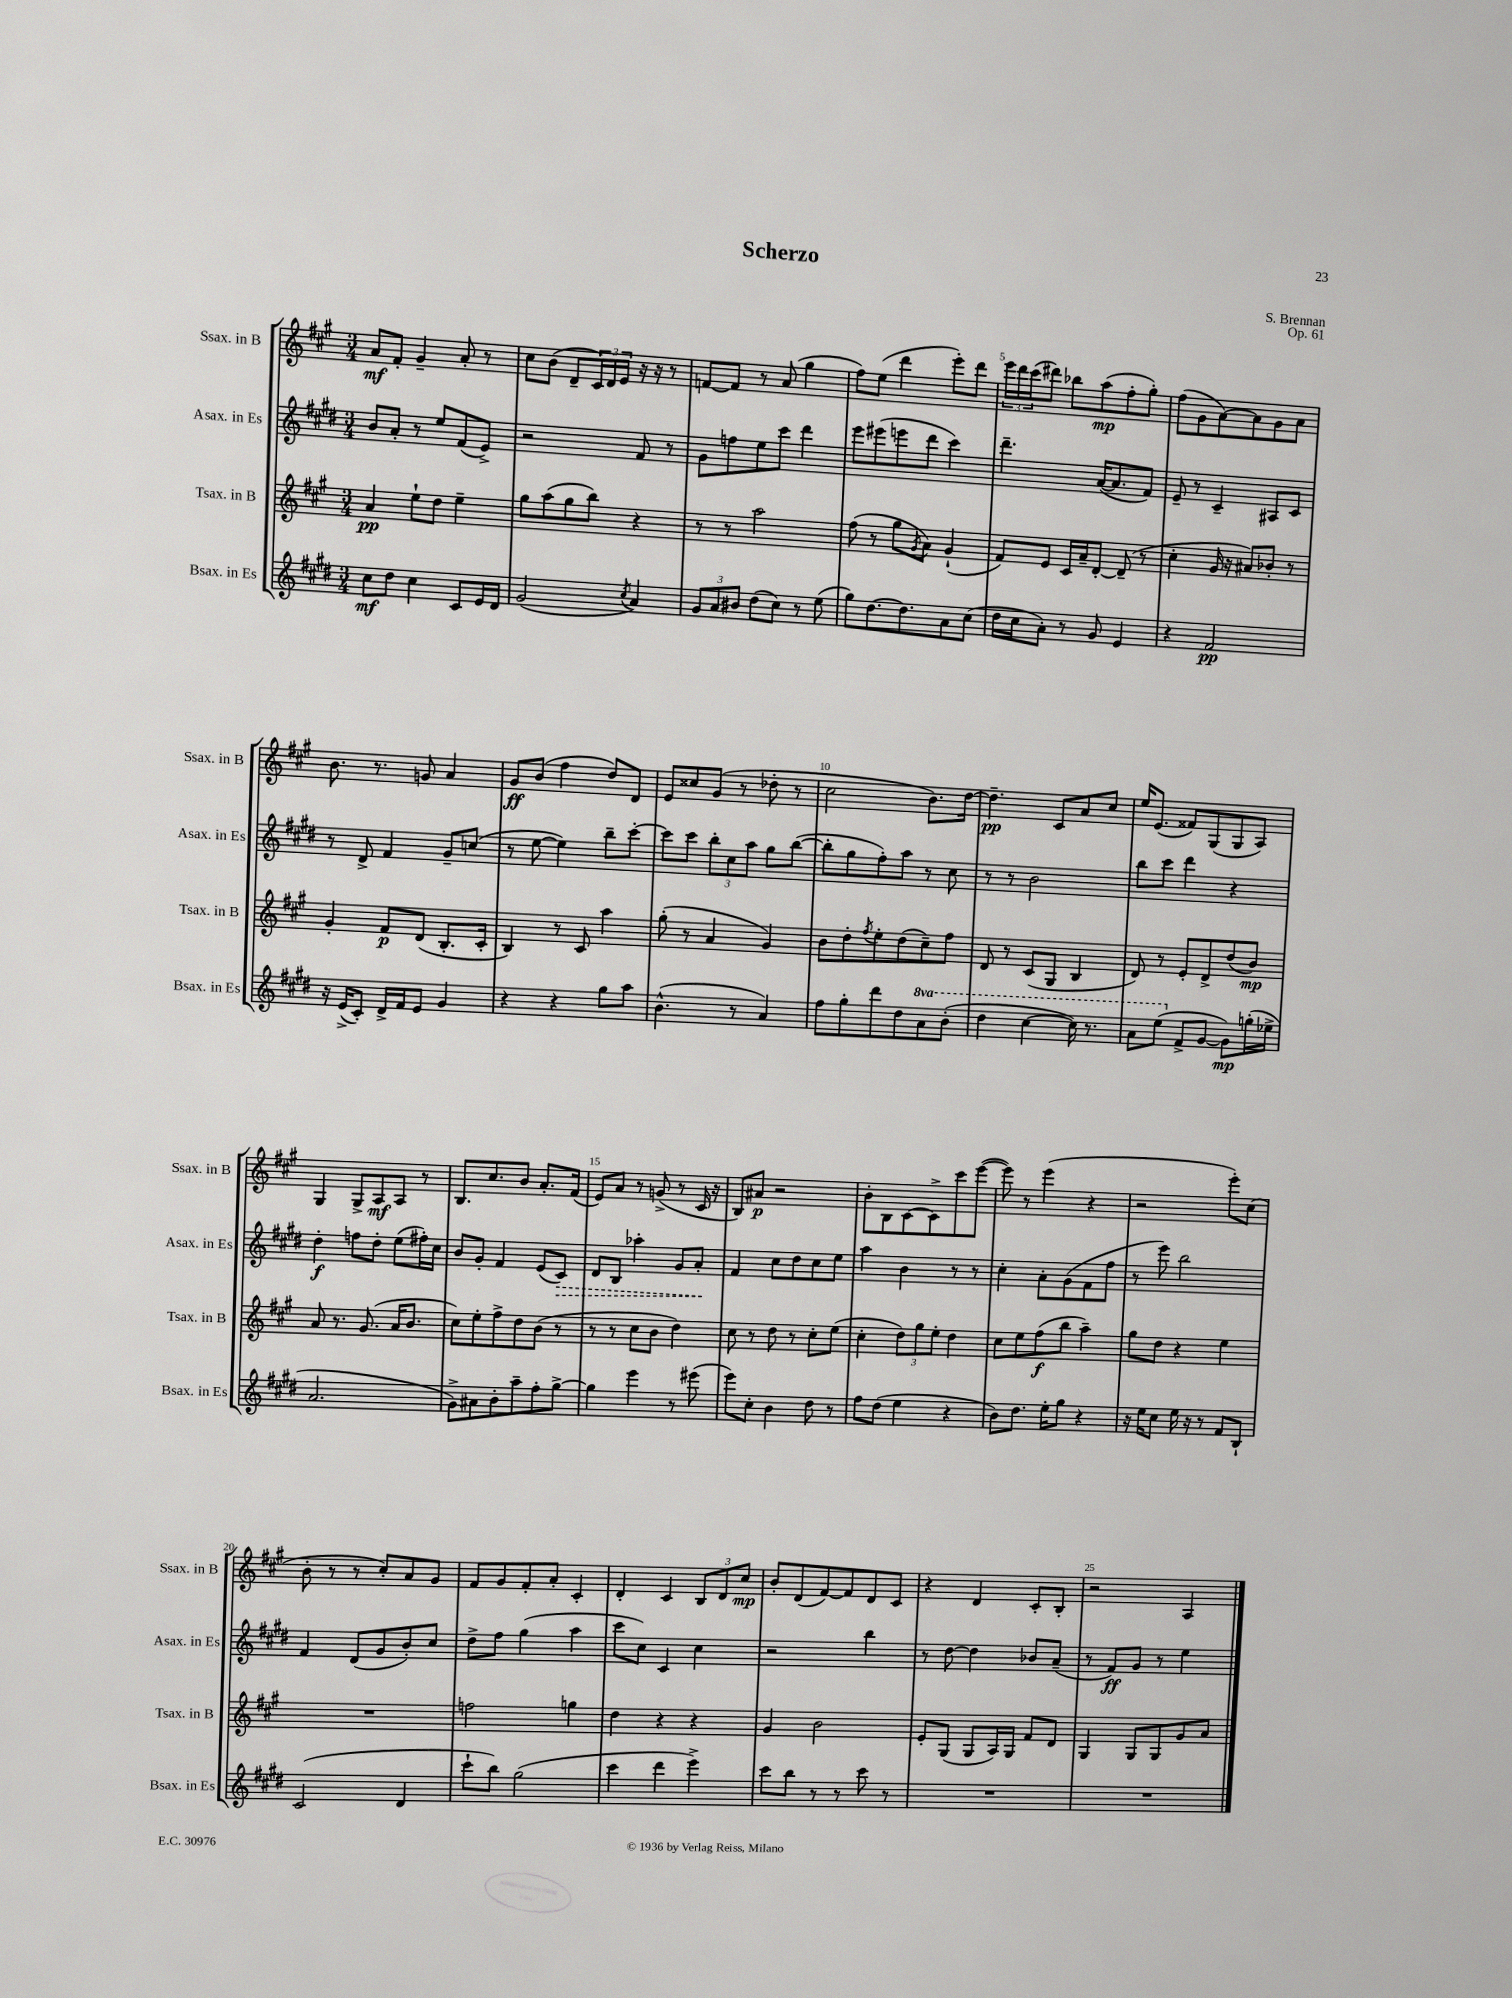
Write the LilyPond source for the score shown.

\header { title = "Scherzo" composer = "S. Brennan" opus = "Op. 61" }
<<
\new StaffGroup <<
\new Staff = "s0" \with { instrumentName = "Ssax. in B" shortInstrumentName = "Ssax. in B" } {
    \clef treble \key a \major \numericTimeSignature \time 3/4
    a'8\mf fis'8-. gis'4-- a'8-. r8 |
    cis''8 b'8( d'8-- \tuplet 3/2 { cis'16) d'16 e'16 } r16 r16 r8 |
    f'8~ f'8 r8 a'8( gis''4 |
    fis''8) e''8( d'''4 e'''8-.) d'''8 |
    \tuplet 3/2 { e'''16 d'''16 cis'''16( } dis'''8) bes''8 a''8\mp( fis''8-. gis''8-.) |
    fis''8( gis'8 a'8~) a'8 gis'8 a'8 |
    b'8. r8. g'8 a'4 |
    gis'8\ff b'8( fis''4 d''8) d'8 |
    e'8 cisis''8 gis'8( r8 des''8-. r8 |
    cis''2 b'8.) d''16~ |
    d''4.--\pp cis'8 a'8 cis''8 |
    e''16 e'8.( fisis'8) gis8( gis8 a8) |
    gis4 gis8-> a8\mf a8 r8 |
    b8. cis''8. b'8 a'8.-. fis'16( |
    e'8) a'8 r8 g'8->( r8 cis'16 r16 |
    b8) ais'8\p r2 |
    b'8-. b8 cis'8~ cis'8-> cis'''8 e'''8~( |
    e'''8) r8 e'''4( r4 |
    r2 e'''8-.) cis''8( |
    b'8-. r8 r8 cis''8-.) a'8 gis'8 |
    fis'8 gis'8 fis'8-. a'8-. cis'4-. |
    d'4-. cis'4 \tuplet 3/2 { b8 d'8 cis''8\mp } |
    b'8-. d'8( fis'8~) fis'8 d'8 cis'8 |
    r4 d'4 cis'8-. b8-. |
    r2 a4 \bar "|." |
}
\new Staff = "s1" \with { instrumentName = "Asax. in Es" shortInstrumentName = "Asax. in Es" } {
    \clef treble \key e \major \numericTimeSignature \time 3/4
    b'8 a'8-. r8 e''8 fis'8( e'8->) |
    r2 fis'8 r8 |
    gis'8 f''8 e''8 cis'''8 dis'''4 |
    e'''8 eis'''8( e'''8 dis'''8 cis'''4) |
    dis'''4.-- a'16~( a'8. fis'8) |
    e'8-- r8 cis'4-- ais8 cis'8 |
    r8 dis'8-> fis'4 gis'8-- c''8( |
    r8 e''8~ e''4) b''8-- cis'''8~-. |
    cis'''8 cis'''8 \tuplet 3/2 { b''8-. cis''8 a''8 } gis''8 b''8~( |
    b''8-. gis''8 fis''8-.) a''8 r8 cis''8 |
    r8 r8 b'2 |
    b''8 cis'''8 dis'''4 r4 |
    dis''4-.\f f''8 dis''8-. e''8( fis''16-.) cis''16 |
    b'8 gis'8-. fis'4 e'8( \once \override Hairpin.style = #'dashed-line cis'8\>) |
    dis'8 b8 aes''4-. gis'8 a'8-.\! |
    fis'4 cis''8 dis''8 cis''8 e''8 |
    a''4 b'4 r8 r8 |
    cis''4-. a'8-. gis'8( fis'8 fis''8 |
    r8 e'''8) b''2 |
    fis'4 dis'8( gis'8 b'8-.) cis''8 |
    dis''8-> fis''8 gis''4( a''4 |
    cis'''8 cis''8) cis'4 cis''4 |
    r2 b''4 |
    r8 dis''8~ dis''4 bes'8 a'8--( |
    r8 fis'8\ff) gis'8 r8 e''4 \bar "|." |
}
\new Staff = "s2" \with { instrumentName = "Tsax. in B" shortInstrumentName = "Tsax. in B" } {
    \clef treble \key a \major \numericTimeSignature \time 3/4
    a'4\pp e''8-! d''8 e''4-- |
    gis''8 a''8( gis''8 b''8) r4 |
    r8 r8 a''2 |
    fis''8( r8 gis''8 \acciaccatura { gis'8 } a'8) gis'4-!( |
    fis'8) e'8 cis'16 a'16-- d'8~-. d'8--( r8 |
    cis''4-. gis'16 r16 ais'8) bes'8-. r8 |
    gis'4-. fis'8\p d'8( b8.-. cis'16-. |
    b4) r8 cis'8 a''4 |
    gis''8-.( r8 a'4 gis'4) |
    b'8 d''8-. \acciaccatura { fis''8 } e''8-. d''8( cis''8--) fis''8 |
    d'8 r8 cis'8( gis8 b4 |
    d'8) r8 e'8-. d'8-> d''8( b'8\mp) |
    a'8 r8. gis'8.( a'16 b'8. |
    cis''8) e''8-. fis''8-> d''8 b'8( r8 |
    r8 r8 cis''8 b'8 d''4) |
    cis''8 r8 d''8 r8 cis''8-. e''8( |
    cis''4-. \tuplet 3/2 { d''8) gis''8 e''8-. } d''4 |
    cis''8 e''8 fis''8\f( b''8 a''4--) |
    gis''8 d''8 r4 e''4 |
    R2. |
    f''2 g''4 |
    d''4 r4 r4 |
    gis'4 b'2 |
    e'8-. gis8( gis8 a16) gis16 fis'8 d'8 |
    gis4 gis8 gis8 gis'8 a'8 \bar "|." |
}
\new Staff = "s3" \with { instrumentName = "Bsax. in Es" shortInstrumentName = "Bsax. in Es" } {
    \clef treble \key e \major \numericTimeSignature \time 3/4 \set Staff.ottavationMarkups = #ottavation-simple-ordinals
    cis''8\mf dis''8 cis''4 cis'8 e'16 dis'16 |
    gis'2( \acciaccatura { cis''8 } a'4) |
    \tuplet 3/2 { gis'8 a'8 bis'8 } dis''8( cis''8) r8 e''8( |
    gis''8) dis''8.~ dis''8. a'8 cis''8( |
    dis''16 cis''16 a'8-.) r8 gis'8 e'4 |
    r4 fis'2\pp |
    r16 e'16->( cis'8-.) dis'16-> fis'16 e'8 gis'4 |
    r4 r4 gis''8 a''8 |
    b'4.-^( r8 a'4) |
    fis''8 gis''8-. dis'''8 dis''8 \ottava #1 a''8 b''8-.( |
    dis'''4 cis'''4~ cis'''16) r8. |
    a''8 e'''8( \ottava #0 fis'8-> gis'8~ gis'8\mp) g''16-.( ees''16-> |
    a'2. |
    gis'8->) ais'8 b'8-. a''8-- fis''8-. gis''8~-> |
    gis''4 e'''4 r8 eis'''8( |
    e'''8) cis''8-. b'4 dis''8 r8 |
    fis''8 dis''8( e''4 r4 |
    b'8) dis''8. e''16-. gis''8 r4 |
    r16 e''16 cis''8 e''16 r16 r8 fis'8 b8-! |
    cis'2( dis'4 |
    cis'''8-! b''8) gis''2( |
    cis'''4 dis'''4 e'''4->) |
    cis'''8 b''8 r8 r8 cis'''8 r8 |
    R2. |
    R2. \bar "|." |
}
>>
>>
\layout { \context { \Score \override BarNumber.break-visibility = ##(#f #t #t) barNumberVisibility = #(every-nth-bar-number-visible 5) } }
